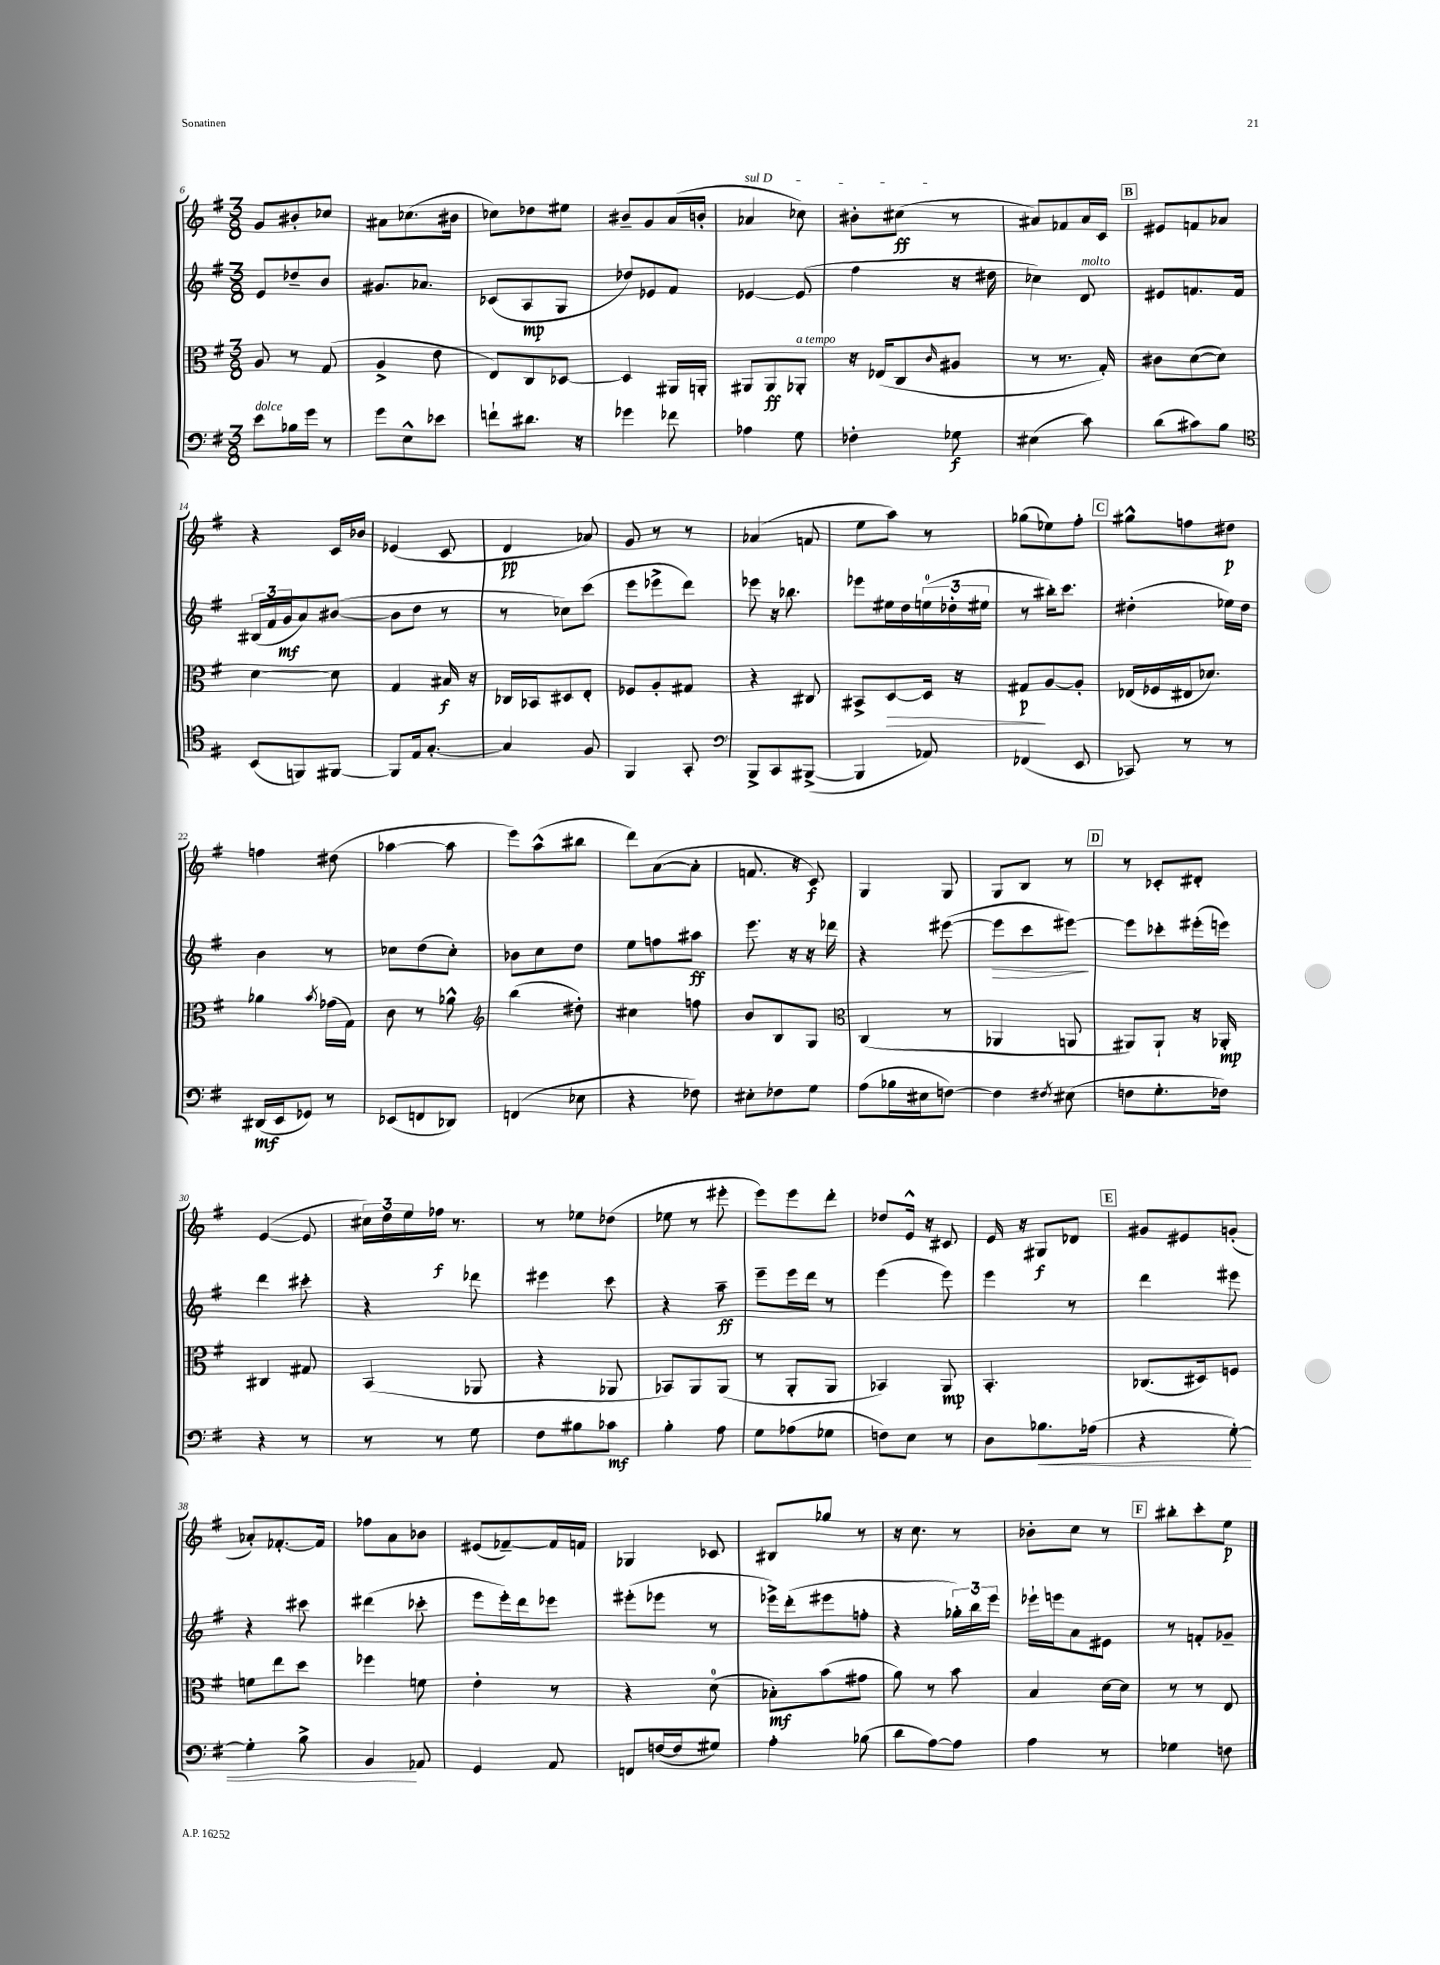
<<
\new StaffGroup <<
\new Staff = "s0" {
    \clef treble \key g \major \numericTimeSignature \time 3/8
    g'8 bis'8-. ces''8 |
    ais'8 ces''8.( bis'16 |
    ces''8) des''8 eis''8 |
    bis'8-- g'8 a'16( b'16-. |
    \once \override TextSpanner.bound-details.left.text = \markup { \italic "sul D" } aes'4\startTextSpan ces''8) |
    bis'8-. cis''8\ff\stopTextSpan( r8 |
    ais'8) fes'8 ais'16 c'16 |
    \mark \markup { \box "B" } eis'8 f'8 aes'8 |
    r4 c'16 bes'16 |
    ees'4( c'8 |
    d'4\pp aes'8) |
    g'8 r8 r8 |
    aes'4( f'8 |
    e''8 a''8) r8 |
    ges''8( ees''8) fis''8-. |
    \mark \markup { \box "C" } gis''8-^ f''8 dis''8\p |
    f''4 dis''8( |
    aes''4~ aes''8 |
    e'''8) a''8-^( bis''8 |
    d'''8) a'8~( a'8-. |
    f'8. r16 c'8\f) |
    g4 g8 |
    g8 b8 r8 |
    \mark \markup { \box "D" } r8 ces'8-. dis'8-. |
    e'4~( e'8 |
    \tuplet 3/2 { cis''16) d''16 e''16 } fes''16\f r8. |
    r8 ees''8 des''8( |
    ees''8 r8 eis'''8-. |
    e'''8) e'''8 d'''8-. |
    des''8 e'16-^ r16 cis'8 |
    e'16 r16 gis8\f des'8 |
    \mark \markup { \box "E" } gis'8 eis'8 g'8-.( |
    aes'8-.) fes'8.~-. fes'16 |
    fes''8 a'8 bes'8 |
    eis'8( fes'8~--) fes'16 f'16 |
    ges4 ces'8 |
    bis8 ges''8 r8 |
    r16 c''8. r8 |
    bes'8-. c''8 r8 |
    \mark \markup { \box "F" } bis''8-. c'''8-. e''8\p \bar "|." |
}
\new Staff = "s1" {
    \clef treble \key g \major \numericTimeSignature \time 3/8
    e'8 des''8-- b'8 |
    gis'8. aes'8. |
    ces'8( a8\mp g8 |
    des''8) ees'8 fis'8 |
    ees'4~ ees'8( |
    fis''4 r16 dis''16 |
    ces''4) d'8^\markup { \italic "molto" } |
    \mark \markup { \box "B" } eis'8 f'8. f'16 |
    \tuplet 3/2 { bis16( fis'16 g'16\mf } a'8) bis'8~( |
    bis'8 d''8 r8 |
    r8 ces''8) c'''8( |
    e'''8 ees'''8-> d'''8) |
    ees'''8 r16 bes''8. |
    ees'''8 eis''16 d''16 \tuplet 3/2 { e''16-0( des''16-. eis''16 } |
    r8 bis''16-.) c'''8. |
    \mark \markup { \box "C" } dis''4-.( ees''16) dis''16 |
    b'4 r8 |
    ces''8 d''8( ces''8-.) |
    bes'8 c''8 d''8 |
    e''8 f''8 ais''8\ff |
    e'''8. r16 r16 des'''16 |
    r4 eis'''8~( |
    eis'''8\> c'''8 eis'''8~\!) |
    \mark \markup { \box "D" } eis'''8 ces'''8-. eis'''16-.( e'''16) |
    d'''4 cis'''8-. |
    r4 des'''8 |
    eis'''4 c'''8 |
    r4 a''8--\ff |
    e'''8-- e'''16 d'''16 r8 |
    e'''4( e'''8) |
    e'''4 r8 |
    \mark \markup { \box "E" } d'''4 eis'''8 |
    r4 cis'''8 |
    dis'''4( ces'''8-. |
    e'''8 e'''16-.) d'''16 ees'''8 |
    eis'''8-.( ees'''8 r8 |
    ees'''16->) d'''16-.( eis'''8 f''8-. |
    r4 \tuplet 3/2 { ges''16-.) b''16 e'''16 } |
    ees'''16-! e'''16 a'8 eis'8 |
    \mark \markup { \box "F" } r8 f'8-. ges'8-- \bar "|." |
}
\new Staff = "s2" {
    \clef alto \key g \major \numericTimeSignature \time 3/8
    a8 r8 g8( |
    a4-> e'8 |
    e8) c8 des8~ |
    des4 ais,16 a,16-. |
    ais,8 ais,8\ff aes,8-.^\markup { \italic "a tempo" } |
    r16 ees16( c8 \grace { c'16 } ais8 |
    r8 r8. g16-.) |
    \mark \markup { \box "B" } cis'8 d'8~( d'8) |
    d'4~ d'8 |
    g4 bis16\f r16 |
    ces16 bes,16 dis8 e8-. |
    fes8 a8-. gis8 |
    r4 cis8 |
    bis,8-> d8~\> d16 r16 |
    gis8\p\! a8~ a8-. |
    \mark \markup { \box "C" } ees16( fes16 eis16 des'8.) |
    aes'4 \acciaccatura { b'8 } ges'16( g16) |
    c'8 r8 aes'8-^ |
    \clef treble b''4( dis''8-.) |
    cis''4 f''8 |
    b'8 b8 g8 |
    \clef alto c4( r8 |
    aes,4 a,8 |
    \mark \markup { \box "D" } ais,8) ais,8-! r16 aes,16-.\mp |
    cis4 gis8 |
    b,4( aes,8 |
    r4 aes,8 |
    bes,8) a,8 a,8( |
    r8 a,8-. a,8 |
    bes,4) a,8\mp |
    b,4.-. |
    \mark \markup { \box "E" } ces8.( dis16) f8 |
    f'8 e''8 d''8 |
    fes''4 f'8 |
    e'4-. r8 |
    r4 d'8-0( |
    bes8-.\mf) b'8( gis'8 |
    a'8) r8 b'8 |
    b4 d'16~ d'16 |
    \mark \markup { \box "F" } r8 r8 e8 \bar "|." |
}
\new Staff = "s3" {
    \clef bass \key g \major \numericTimeSignature \time 3/8
    e'8^\markup { \italic "dolce" } bes16 g'16 r8 |
    g'8 e8-^ ees'8 |
    f'8-! dis'8. r16 |
    ges'4 fes'8 |
    aes4 g8 |
    fes4-. ges8\f |
    eis4( c'8) |
    \mark \markup { \box "B" } d'8( cis'8) b8 |
    \clef tenor b,8( f,8) fis,8~ |
    fis,8 e16 g8.~-. |
    g4 fis8 |
    fis,4 g,8-. |
    \clef bass b,,8-> c,8 bis,,8~->( |
    bis,,4 aes,8) |
    fes,4( e,8 |
    \mark \markup { \box "C" } ces,8) r8 r8 |
    dis,16\mf( e,16 ges,8) r8 |
    ees,8( f,8 des,8) |
    f,4( ees8 |
    r4 fes8) |
    eis8-. fes8 g8 |
    a8( bes16 eis16 f8~) |
    f4 \acciaccatura { fis8 } eis8( |
    \mark \markup { \box "D" } f8 g8.-. fes16) |
    r4 r8 |
    r8 r8 g8 |
    fis8 bis8 ces'8\mf |
    b4-. a8 |
    g8 aes8( ges8 |
    f8) e8 r8 |
    d8 bes8.\< aes16( |
    \mark \markup { \box "E" } r4 g8~-.) |
    g4-. b8-> |
    b,4\! aes,8 |
    g,4 a,8 |
    f,8 f16~( f16 gis8) |
    a4-. bes8( |
    d'8 a8~) a8 |
    a4 r8 |
    \mark \markup { \box "F" } ges4 f8 \bar "|." |
}
>>
>>
\layout { \context { \Score currentBarNumber = #6 } }
